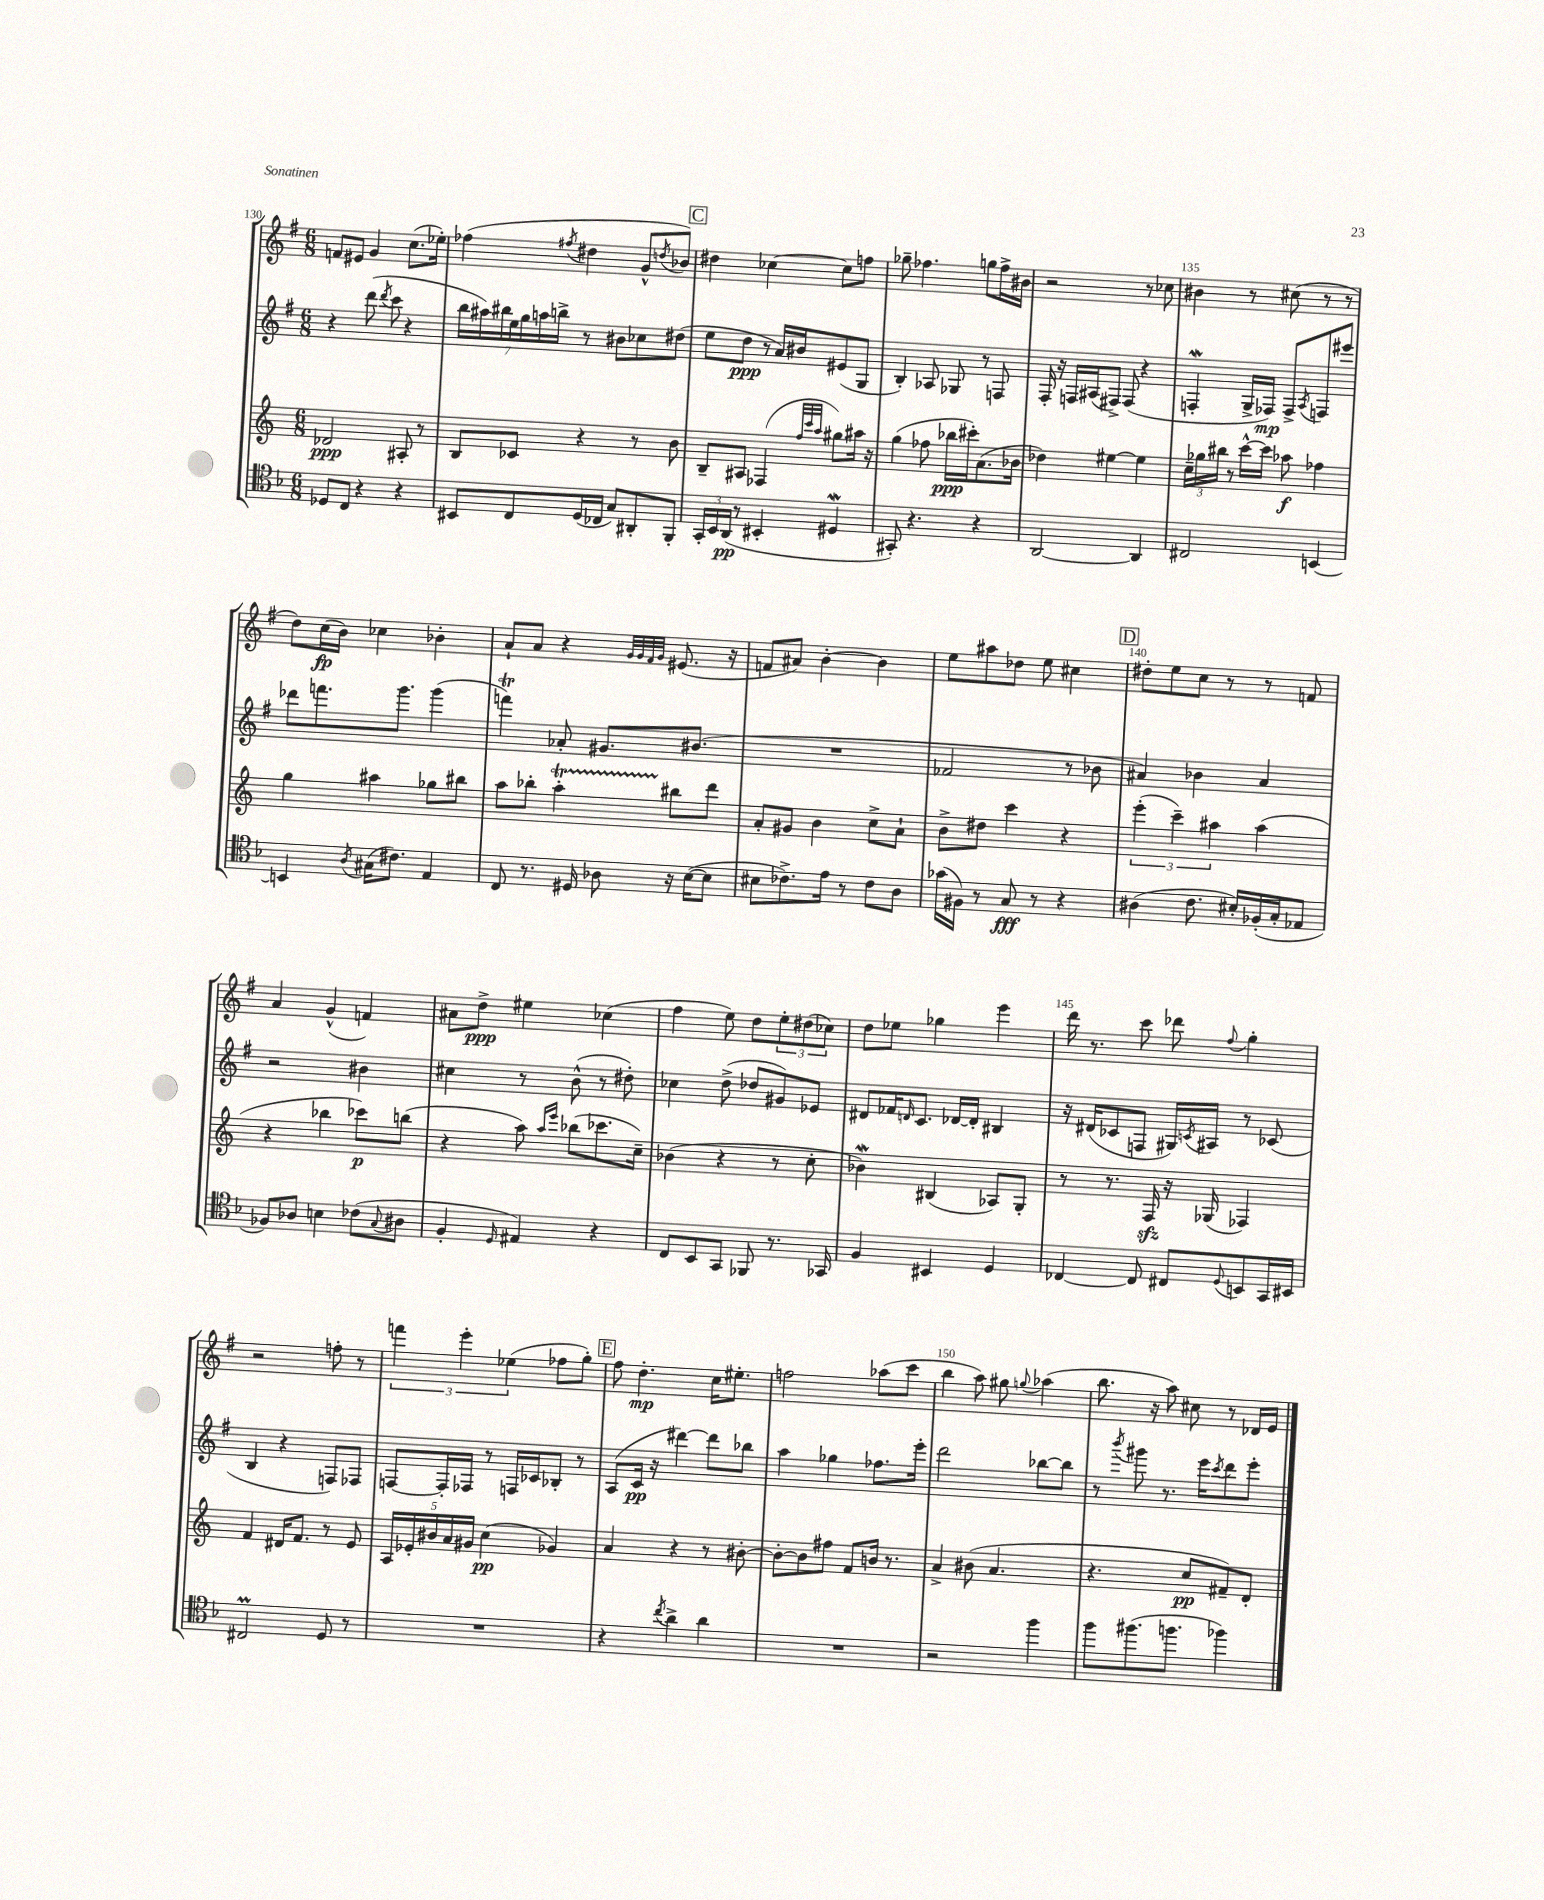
<<
\new StaffGroup <<
\new Staff = "s0" {
    \clef treble \key g \major \numericTimeSignature \time 6/8
    f'8 eis'8 g'4 c''8.( ees''16-.) |
    fes''4( \acciaccatura { fis''8 } dis''4 g'8-^ \acciaccatura { d''8 } bes'8) |
    \mark \markup { \box "C" } dis''4 ces''4~ ces''8 f''8 |
    ges''8-- fes''4. g''8 fes''16-> bis'16 |
    r2 r8 ces''8 |
    bis'4 r8 cis''8( r8 r8 |
    d''8) c''16\fp( b'16) ces''4 bes'4-. |
    a'8-! a'8 r4 \grace { g'32 g'32 fis'32 g'32 } eis'8.( r16 |
    f'8 ais'8) b'4~-. b'4 |
    e''8 ais''8 des''8 e''8 cis''4 |
    \mark \markup { \box "D" } dis''8-. e''8 c''8 r8 r8 f'8 |
    a'4 g'4-^( f'4) |
    ais'8 d''8->\ppp eis''4 ces''4( |
    fis''4 e''8) d''8 \tuplet 3/2 { e''8-. dis''8( ces''8) } |
    d''8 ees''8 ges''4 e'''4 |
    d'''16 r8. c'''8 des'''8 \appoggiatura { fis''8 } g''4-. |
    r2 f''8-. r8 |
    \tuplet 3/2 { f'''4 e'''4-. ees''4( } fes''8 g''8-.) |
    \mark \markup { \box "E" } fis''8 d''4.-.\mp c''16 eis''8.-. |
    f''2 aes''8( c'''8 |
    b''4 a''8) gis''8 \appoggiatura { g''8 } aes''4( |
    b''8. r16 a''8) cis''8 r8 des'16 e'16 \bar "|." |
}
\new Staff = "s1" {
    \clef treble \key g \major \numericTimeSignature \time 6/8
    r4 d'''8( \acciaccatura { d'''8 } c'''8 r4 |
    \tuplet 7/4 { b''16 ais''16) bis''16 e''16 g''16 a''16 b''16-> } r8 bis'8 ces''8 dis''8( |
    \mark \markup { \box "C" } e''8 d''8\ppp r8 a'16) bis'16 eis'8( g8 |
    b4-.) aes8 ges8 r8 f8 |
    fis16-. r16 f16 ais16( fis8->) fis8( r4 |
    f4-.\mordent g16-> fes16\mp) fes8-> \acciaccatura { a8 } f8 eis'''8 |
    des'''8 f'''8. g'''8. g'''4( |
    f'''4\trill) aes'8-. gis'8. bis'8.( |
    R2. |
    fes'2 r8 bes'8 |
    \mark \markup { \box "D" } ais'4) bes'4 ais'4 |
    r2 bis'4 |
    cis''4 r8 b'8-^( r8 dis''8-.) |
    ces''4 d''8->( des''8 gis'8) ees'8 |
    dis'8 fes'16 \grace { d'16 } c'8. des'16~ des'16-. bis4 |
    r16 dis'16( ces'8 f8 gis16) \acciaccatura { c'8 } ais16 r8 ces'8( |
    b4 r4 f8) fes8 |
    f8~ f16-. fes16 r8 f16 ces'16 bes8-. r8 |
    \mark \markup { \box "E" } a8( c'16\pp r16 dis'''4~) dis'''8 bes''8 |
    a''4 ges''4 fes''8. e'''16-. |
    d'''2 bes''8~ bes''8 |
    r8 \acciaccatura { b'''8 } gis'''8 r8. e'''16 \acciaccatura { c'''8 } d'''8 e'''8-. \bar "|." |
}
\new Staff = "s2" {
    \clef treble \key c \major \numericTimeSignature \time 6/8
    des'2\ppp ais8-. r8 |
    b8 ces'8 r4 r8 b'8 |
    \mark \markup { \box "C" } b8-- ais8 fes4( \grace { f''32 c'''32 a''32 } gis''8) ais''16 r16 |
    g''4( fes''8 bes''16\ppp cis'''16-.) a'8.( bes'16 |
    des''4) eis''4~ eis''4 |
    \tuplet 3/2 { c''16-- ges''16 bis''16 } r8 c'''16~-^ c'''16 aes''8\f fes''4 |
    g''4 ais''4 ges''8 bis''8 |
    a''8 bes''8-. a''4-.\startTrillSpan bis''8\stopTrillSpan d'''8 |
    a'8-. gis'8 b'4 c''8-> a'8-! |
    b'8-> dis''8 c'''4 r4 |
    \mark \markup { \box "D" } \tuplet 3/2 { e'''4-.( c'''4--) ais''4 } ais''4( |
    r4 bes''4 ces'''8\p) b''8( |
    r4 a''8) \grace { a''16 e'''16 } bes''8( ces'''8. c''16--) |
    bes'4( r4 r8 c''8-. |
    bes'4\mordent) bis4( aes8) g8-. |
    r8 r8. f16\sfz r16 ges16( fes4) |
    f'4 dis'16 f'8. r8 e'8 |
    \tuplet 5/4 { a16 ees'16-. bis'16 a'16 gis'16 } c''4\pp( ges'4) |
    \mark \markup { \box "E" } a'4 r4 r8 bis'8~-. |
    bis'8~-. bis'8 fis''8 f'8 b'16 r8. |
    a'4-> bis'8( a'4. |
    r4. c''8\pp fis'8--) d'8-. \bar "|." |
}
\new Staff = "s3" {
    \clef tenor \key f \major \numericTimeSignature \time 6/8
    des8 c8 r4 r4 |
    bis,8 c8 d16( ces16 g8) ais,8-. f,8-. |
    \mark \markup { \box "C" } \tuplet 3/2 { g,16-. bes,16 a,16\pp( } r8 bis,4-. dis4\mordent |
    gis,8-.) r4. r4 |
    a,2~ a,4 |
    cis2 b,4~ |
    b,4 \acciaccatura { a8 } gis16( cis'8.) e4 |
    c8 r8. dis16 aes8 r16 bes16~( bes8 |
    bis8 ces'8.->) e'16 r8 ces'8 a8 |
    ges'16( fis16) r8 g8\fff r8 r4 |
    \mark \markup { \box "D" } ais4( c'8. bis16-.) fes16-.( g16-. ees8 |
    fes8) aes8 b4 ces'8( \appoggiatura { g8 } ais8 |
    f4-. \grace { d16 } eis4) r4 |
    c8 bes,8 g,8 fes,8 r8. ges,16 |
    f4 bis,4 d4 |
    ces4~ ces8 cis8 \appoggiatura { d8 } b,8 g,16 bis,16 |
    cis2\prall d8 r8 |
    R2. |
    \mark \markup { \box "E" } r4 \acciaccatura { c''8 } a'4-> a'4 |
    R2. |
    r2 f''4 |
    f''8 fis''8.( f''8. fes''4) \bar "|." |
}
>>
>>
\layout { \context { \Score currentBarNumber = #130 \override BarNumber.break-visibility = ##(#f #t #t) barNumberVisibility = #(every-nth-bar-number-visible 5) } }
